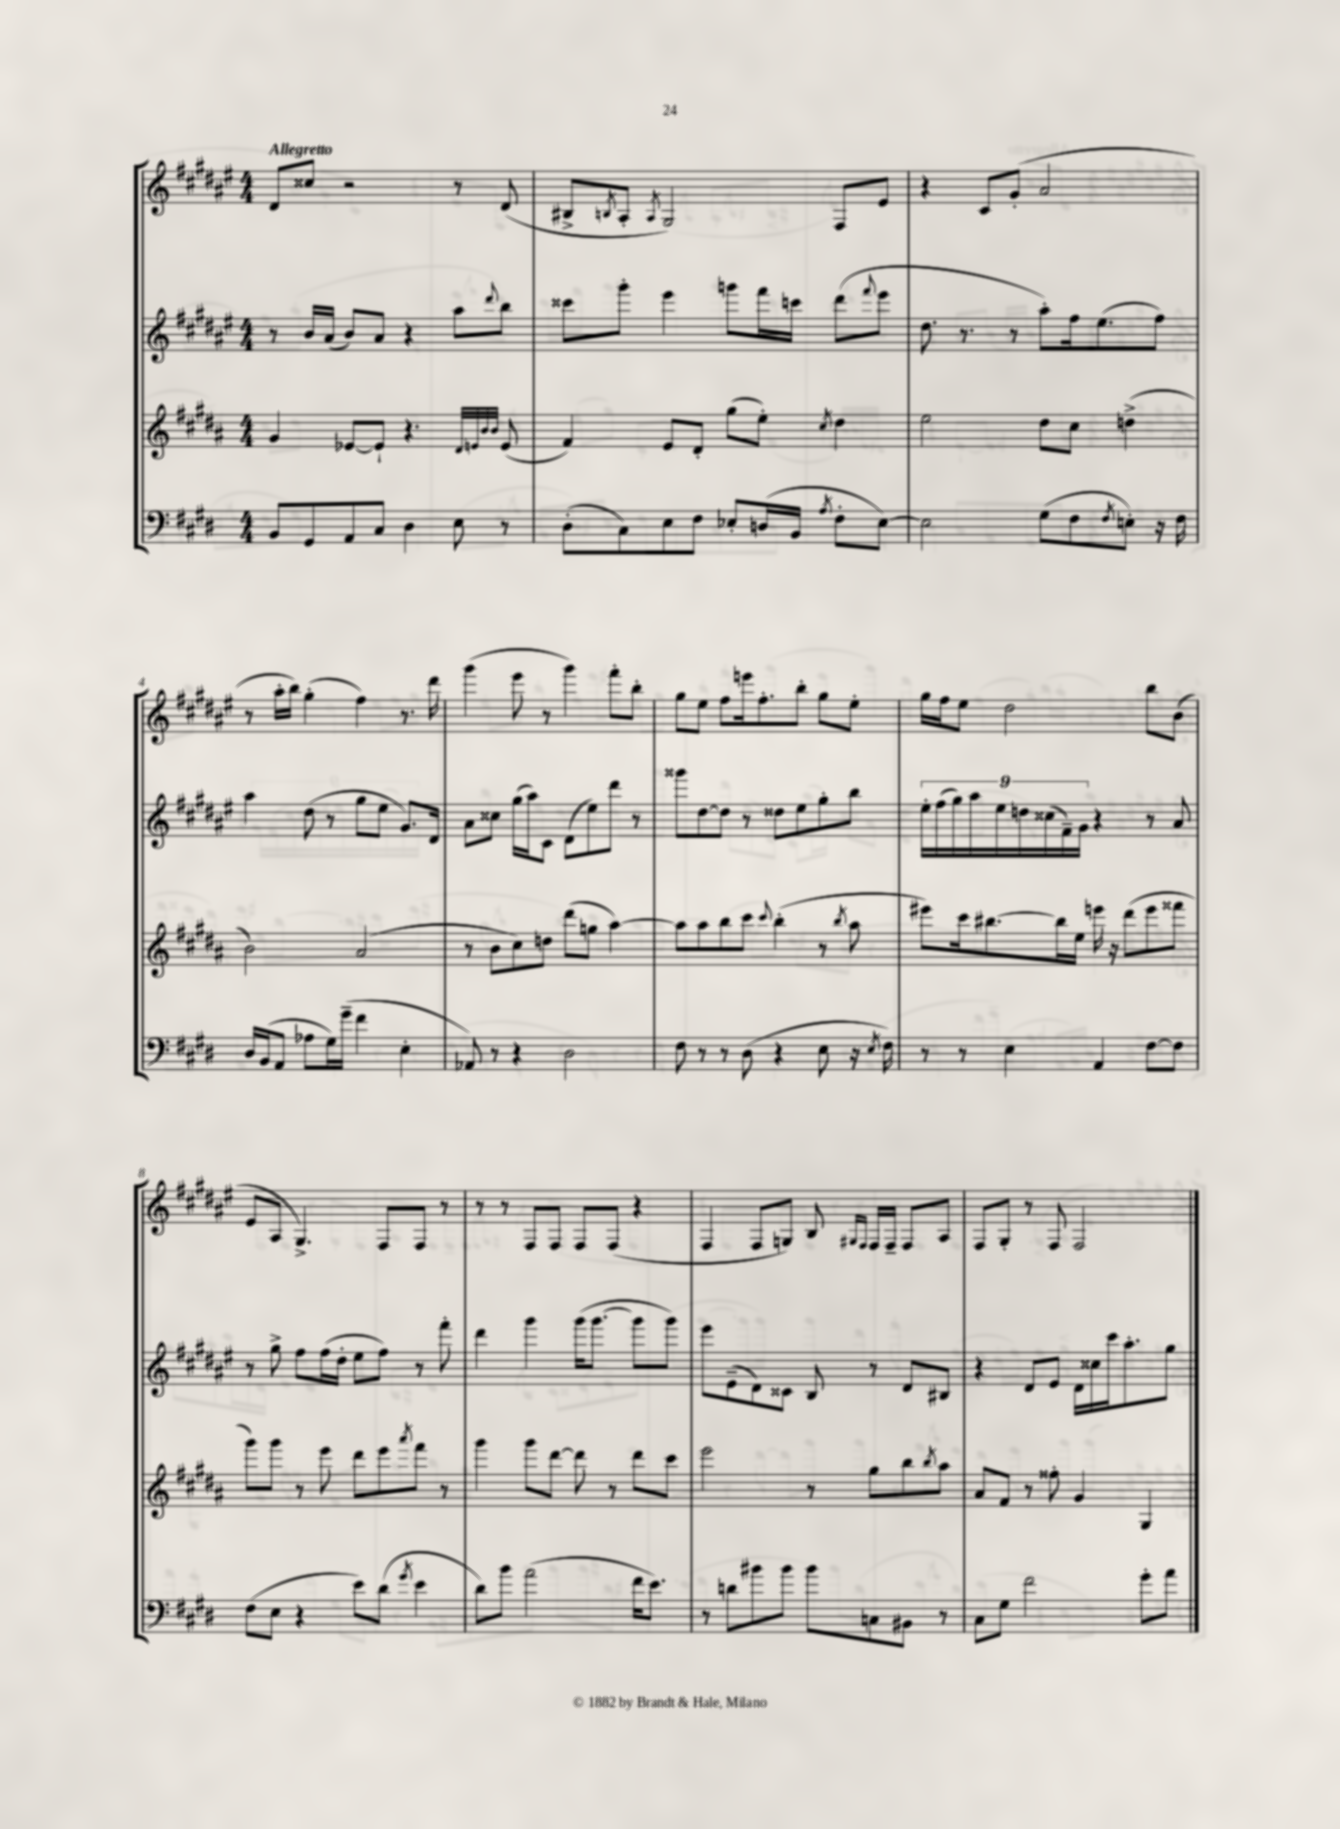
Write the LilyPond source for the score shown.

<<
\new StaffGroup <<
\new Staff = "s0" {
    \clef treble \key fis \major \numericTimeSignature \time 4/4 \tempo "Allegretto"
    dis'8 cisis''8 r2 r8 dis'8( |
    bis8-> \acciaccatura { b8 } ais8-. \acciaccatura { ais8 } gis2) fis8 eis'8 |
    r4 cis'8 gis'8-.( ais'2 |
    r8 ais''16-. b''16) gis''4-.( fis''4) r8. dis'''16 |
    gis'''4( eis'''8 r8 gis'''4) fis'''8-. b''8-. |
    gis''8 eis''8 fis''8 e'''16 fis''8.-. b''8-. gis''8 eis''8-. |
    gis''16 fis''16 eis''8 dis''2 b''8 b'8( |
    eis'8 ais8 gis4.->) fis8 fis8 r8 |
    r8 r8 fis8 fis8 fis8 fis8( r4 |
    fis4 fis8 g8) b8 \grace { gis16 fis16 } fis16 fis16-- fis8 ais8 |
    fis8 gis8-. r8 fis8 fis2 \bar "|." |
}
\new Staff = "s1" {
    \clef treble \key fis \major \numericTimeSignature \time 4/4
    r8 b'16 ais'16( b'8) ais'8 r4 ais''8 \appoggiatura { dis'''8 } b''8 |
    cisis'''8 gis'''8-. eis'''4 g'''8 fis'''16 c'''16 dis'''8( \appoggiatura { fis'''8 } eis'''8 |
    dis''8. r8. r8 ais''8-.) fis''16 eis''8.( fis''8) |
    ais''4 dis''8( r8 gis''8 eis''8 gis'8.) dis'16 |
    ais'8 cisis''8 gis''16( ais''16) cis'8 dis'8( eis''8) dis'''8 r8 |
    gisis'''8 dis''8~ dis''8 r8 disis''8 eis''8 gis''8-. b''8 |
    \tuplet 9/8 { eis''16-. fis''16( gis''16) ais''16 eis''16 d''16 cisis''16( fis'16--) gis'16 } r4 r8 ais'8 |
    r8 gis''8-> fis''8 fis''16( dis''16-. eis''8 fis''8) r8 fis'''8-. |
    dis'''4 gis'''4 gis'''16( gis'''8.~ gis'''8 gis'''8) |
    eis'''8 eis'8--( dis'8) cisis'8 b8 r8 dis'8 bis8 |
    r4 dis'8 eis'8 dis'16 cisis''16 cis'''16 ais''8.-. gis''8 \bar "|." |
}
\new Staff = "s2" {
    \clef treble \key b \major \numericTimeSignature \time 4/4
    gis'4 ees'8~ ees'8-! r4. \grace { dis'32 e'32 b'32 b'32 } e'8( |
    fis'4) e'8 dis'8-. gis''8( e''8-.) \acciaccatura { cis''8 } dis''4 |
    e''2 dis''8 cis''8 d''4->( |
    b'2) ais'2( |
    r8 b'8 cis''8) d''8 dis'''8( g''8 ais''4~) |
    ais''8 ais''8 b''8 cis'''8 \appoggiatura { cis'''8 } b''4-.( r8 \acciaccatura { b''8 } ais''8 |
    eis'''8) cis'''16 bis''8.~ bis''16 e''16 e'''16 r16 dis'''8( e'''8 fisis'''8 |
    gis'''8) gis'''8 r8 e'''8 dis'''8 e'''8 \acciaccatura { ais'''8 } fis'''8 r8 |
    gis'''4 gis'''8 dis'''8~ dis'''8 r8 dis'''8 cis'''8 |
    e'''2 r8 gis''8 b''8 \acciaccatura { b''8 } ais''8 |
    ais'8 fis'8 r8 fisis''8-. gis'4 gis4 \bar "|." |
}
\new Staff = "s3" {
    \clef bass \key e \major \numericTimeSignature \time 4/4
    b,8 gis,8 a,8 cis8 dis4 e8 r8 |
    dis8-.( cis8) e8 fis8 ees8-. d16( b,16 \acciaccatura { a8 } fis8-. ees8~) |
    ees2 gis8( fis8 \acciaccatura { fis8 } e8-.) r16 fis16 |
    dis16 b,16( a,8 aes8 gis16) gis'16--( fis'4 e4-. |
    aes,8) r8 r4 dis2 |
    fis8 r8 r8 dis8( r4 e8 r16 \acciaccatura { e8 } fis16) |
    r8 r8 e4 a,4 fis8~ fis8 |
    fis8( e8 r4 e'8) dis'8( \acciaccatura { gis'8 } e'4 |
    dis'8) b'8 a'2( fis'16 e'8.) |
    r8 d'8 bis'8 bis'8 bis'8 c8 bis,8 r8 |
    cis8 gis8 fis'2 gis'8-. a'8 \bar "|." |
}
>>
>>
